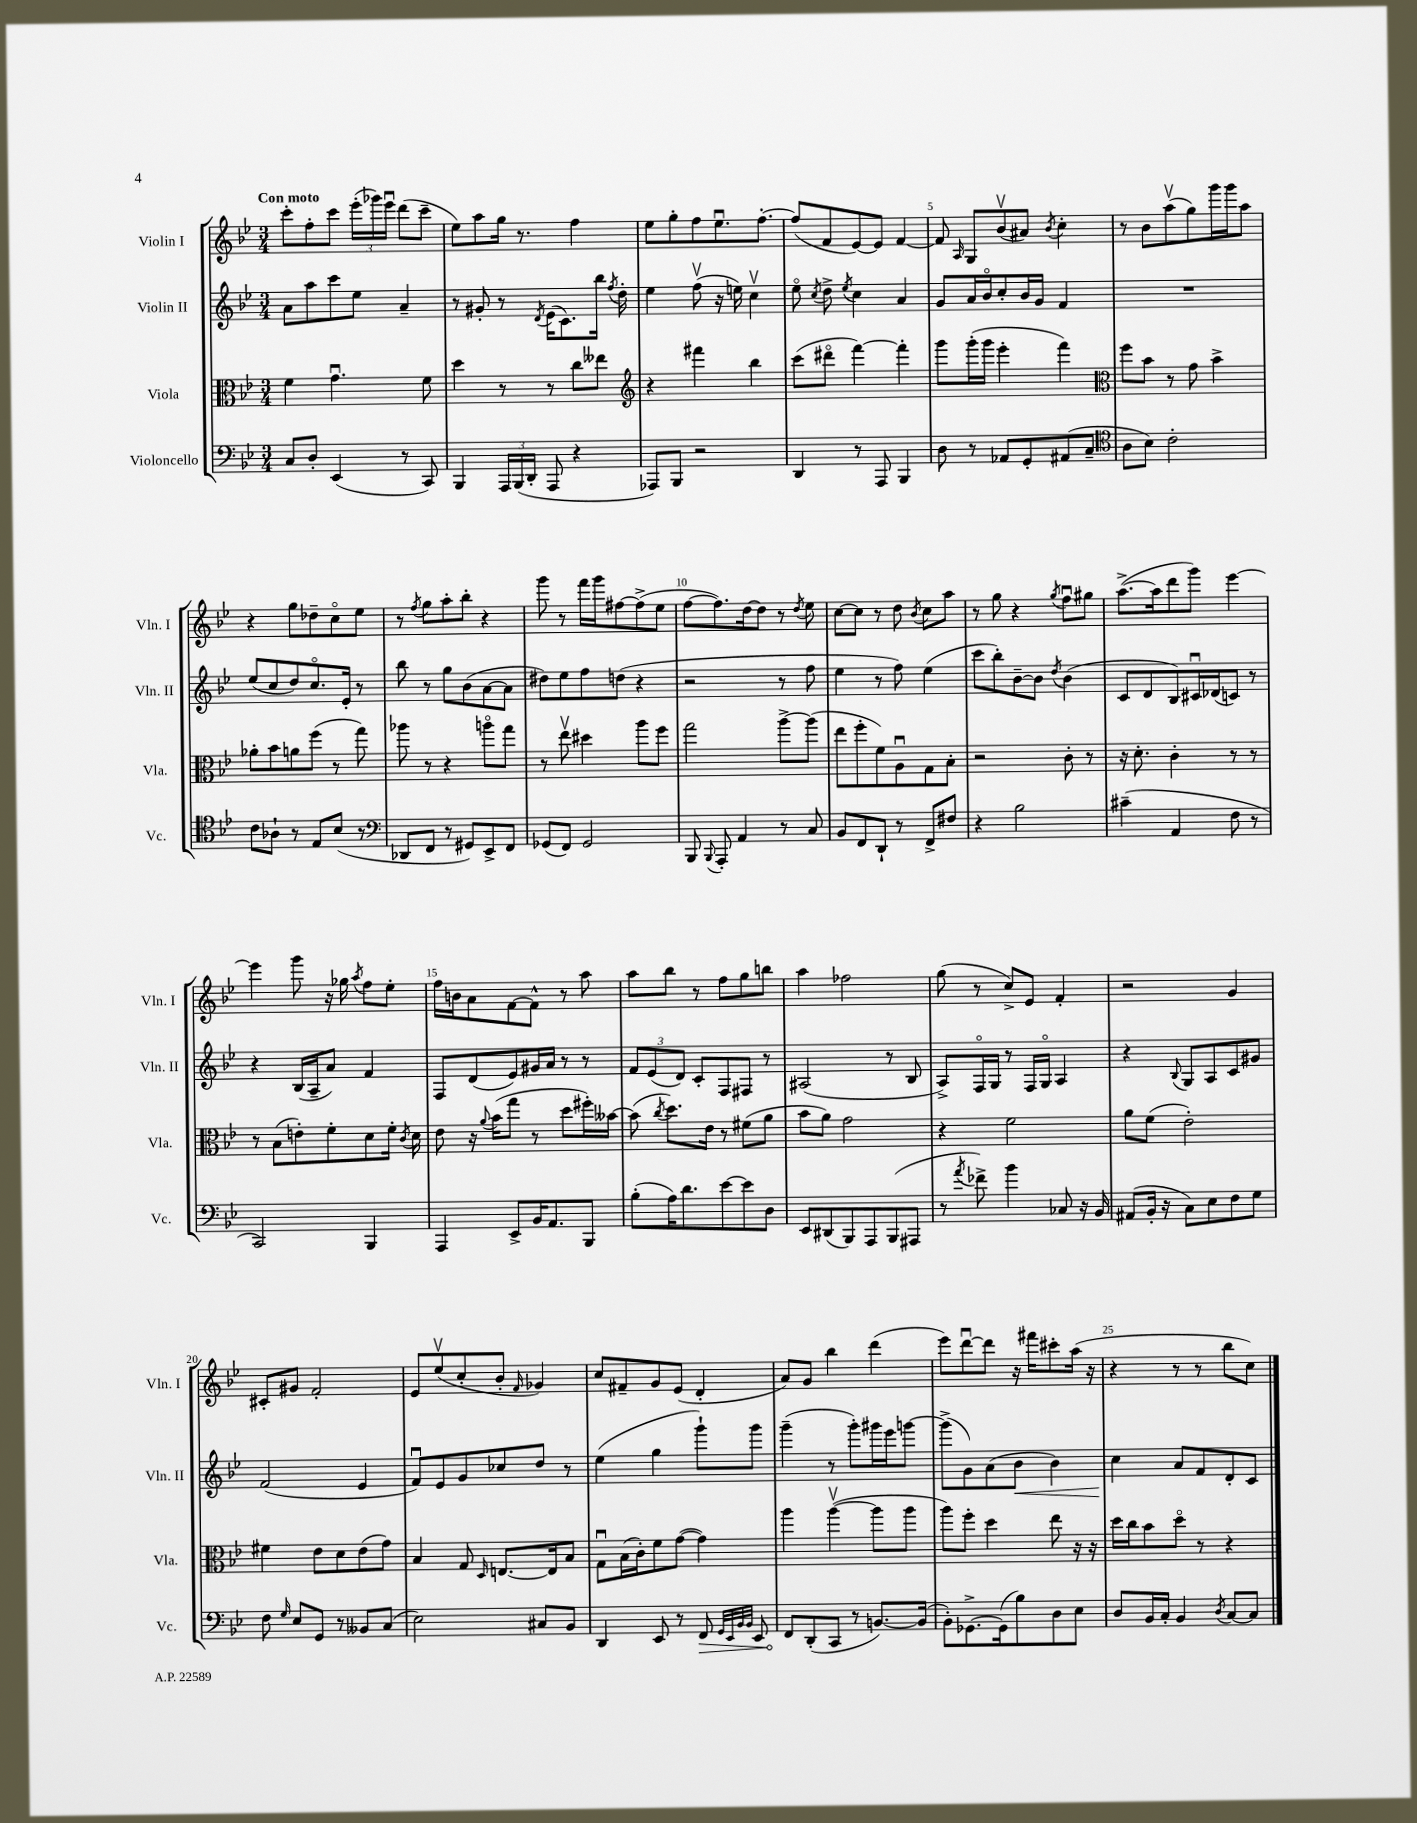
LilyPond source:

<<
\new StaffGroup <<
\new Staff = "s0" \with { instrumentName = "Violin I" shortInstrumentName = "Vln. I" } {
    \clef treble \key bes \major \numericTimeSignature \time 3/4 \tempo "Con moto"
    \autoBeamOff c'''8[-. f''8-. c'''8] \tuplet 3/2 { ees'''16[-.( ges'''16) ees'''16]\downbow } d'''8[( c'''8]-- |
    ees''8[) a''8 g''16] r8. f''4 |
    ees''8[ g''8-. f''8 ees''8.\downbow f''8.]~-. |
    f''8[( f'8 ees'8~) ees'8] f'4~ |
    f'8 \grace { a16 } g8[ bes'8\upbow( ais'8]) \acciaccatura { bes'8 } c''4-. |
    r8 bes'8[ a''8\upbow( g''8) g'''16 g'''16 a''8] |
    r4 g''8[ des''8-- c''8\flageolet ees''8] |
    r8 \acciaccatura { f''8 } g''8[ a''8-. bes''8]-. r4 |
    g'''8 r8 f'''16[ g'''16 fis''8~ fis''8->( ees''8] |
    f''8[~ f''8.) d''16~ d''8] r8 \acciaccatura { d''8 } ees''8 |
    c''8[~ c''8] r8 d''8 \acciaccatura { bes'8 } c''8[ a''8] |
    r8 g''8 r4 \acciaccatura { g''8 } f''8[\downbow gis''8] |
    a''8.[~->( a''16 d'''8 g'''8]) ees'''4~ |
    ees'''4 g'''8 r16 ges''16 \acciaccatura { a''8 } f''8[ ees''8]-. |
    f''16[ b'16 a'8 f'8~ f'8]-^ r8 a''8 |
    a''8[ bes''8] r8 f''8[ g''8 b''8] |
    a''4 fes''2 |
    g''8( r8 c''8[->) ees'8] f'4-. |
    r2 g'4 |
    cis'8[-. gis'8] f'2-. |
    ees'8[ ees''8\upbow( c''8-. bes'8]-. \grace { f'16 } ges'4) |
    c''8[ fis'8-- g'8 ees'8]( d'4-. |
    a'8[) g'8] bes''4 d'''4( |
    ees'''8[) d'''8~\downbow d'''8] r16 fis'''16[ cis'''8-. a''16]( r16 |
    r4 r8 r8 bes''8[ c''8]) \bar "|." |
}
\new Staff = "s1" \with { instrumentName = "Violin II" shortInstrumentName = "Vln. II" } {
    \clef treble \key bes \major \numericTimeSignature \time 3/4
    \autoBeamOff a'8[ a''8 c'''8 ees''8] a'4-- |
    r8 gis'8-. r8 \acciaccatura { d'8 } ees'16[( c'8.) bes''16] \acciaccatura { f''8 } d''16-. |
    ees''4 f''8\upbow( r16 e''16) c''4\upbow |
    ees''8\flageolet \acciaccatura { c''8 } d''8-> \acciaccatura { ees''8 } c''4 a'4 |
    g'8[ a'16 bes'16\flageolet c''8-. bes'16 g'16] f'4 |
    R2. |
    ees''8[( c''8 d''8) c''8.\flageolet ees'16]-. r8 |
    bes''8 r8 g''8[ bes'8( a'8~ a'8] |
    dis''8[) ees''8 f''8 d''8]( r4 |
    r2 r8 f''8 |
    ees''4 r8 f''8) ees''4( |
    c'''8[ bes''8-.) bes'8~-- bes'8] \acciaccatura { d''8 } bes'4( |
    c'8[ d'8 bes8) cis'16\downbow des'16( c'8]) r8 |
    r4 bes16[( a16-- a'8]) f'4 |
    f8[ d'8( ees'8) gis'16 a'16] r8 r8 |
    \tuplet 3/2 { f'8[ ees'8( d'8]) } c'8[-. f8 fis8] r8 |
    ais2( r8 bes8 |
    a8[->) f16\flageolet g16] r8 f16[ g16]\flageolet a4 |
    r4 \appoggiatura { bes8 } g8[ a8 c'8 gis'8] |
    f'2( ees'4 |
    f'8[\downbow) ees'8 g'8 ces''8 d''8] r8 |
    ees''4( g''4 g'''8[-!) g'''8] |
    g'''4--( r8 g'''8[-.) gis'''16 ees'''16 g'''8]~ |
    g'''8[->( g'8) a'8( bes'8]\< bes'4) |
    c''4\! a'8[ f'8 d'8-. c'8] \bar "|." |
}
\new Staff = "s2" \with { instrumentName = "Viola" shortInstrumentName = "Vla." } {
    \clef alto \key bes \major \numericTimeSignature \time 3/4
    \autoBeamOff f'4 g'4.\downbow f'8 |
    d''4 r8 r8 c''8[ eeses''8] |
    \clef treble r4 fis'''4 bes''4 |
    c'''8[( dis'''8]\flageolet f'''4~) f'''4-. |
    g'''8[ g'''16-.( g'''16] ees'''4-. f'''4) |
    \clef alto f''8[ bes'8] r8 g'8 bes'4-> |
    aes'8[-. bes'8 a'8 f''8]( r8 g''8) |
    aes''8 r8 r4 a''8[\flageolet g''8] |
    r8 ees''8\upbow dis''4 a''8[ f''8] |
    g''2 a''8[~-> a''8]( |
    ees''8[ f''8-. f'8) a8\downbow g8 bes8]-. |
    r2 c'8-. r8 |
    r16 d'8.-. c'4-. r8 r8 |
    r8 bes8[( e'8-.) f'8-. d'8 f'16]-. \acciaccatura { c'8 } d'16 |
    ees'8 r16 \appoggiatura { a'8 } bes'16[( g''8] r8 d''8[ fis''16-.) beses'16]~ |
    beses'8( \acciaccatura { c''8 } d''8.[) ees'16] r8 fis'8[( a'8] |
    bes'8[ a'8]) g'2 |
    r4 f'2 |
    a'8[ f'8]( ees'2-.) |
    fis'4 ees'8[ d'8 ees'8( g'8]) |
    bes4 g8 \grace { d16 } e8.[~ e16 bes8] |
    g8[\downbow bes16( c'16-.) f'8 g'8]~( g'4) |
    a''4 a''4~\upbow( a''8[ a''8] |
    a''8[) f''8]-. d''4 ees''8 r16 r16 |
    d''16[ c''16 bes'8 d''8]\flageolet r8 r4 \bar "|." |
}
\new Staff = "s3" \with { instrumentName = "Violoncello" shortInstrumentName = "Vc." } {
    \clef bass \key bes \major \numericTimeSignature \time 3/4
    \autoBeamOff c8[ d8]-. ees,4( r8 c,8) |
    bes,,4 \tuplet 3/2 { a,,16[ bes,,16( d,16]-. } a,,8 r4 |
    aes,,8[) bes,,8] r2 |
    d,4 r8 a,,8 bes,,4 |
    d8 r8 aes,8[ g,8-. ais,8( c8]-- |
    \clef tenor a8[ bes8]) c'2-. |
    c'8[ aes8]-! r8 ees8[ bes8]( r8 |
    \clef bass des,8[ f,8] r8 gis,8[) ees,8-> f,8] |
    ges,8[( f,8]) ges,2 |
    bes,,8 \appoggiatura { bes,,8 } a,,8-. a,4 r8 c8 |
    bes,8[ f,8 d,8]-! r8 f,8[-> fis8] |
    r4 bes2 |
    cis'4--( a,4 f8 r8 |
    c,2) bes,,4 |
    a,,4 ees,8[-> bes,16 a,8. bes,,8] |
    bes8[-.( a16) d'8. ees'8~ ees'8 d8] |
    ees,8[ dis,8( bes,,8) a,,8 bes,,8( ais,,8] |
    r8 \acciaccatura { a'8 } fes'8->) bes'4 ces8 r16 bes,16 |
    ais,8[( bes,16]-. r16 c8[) ees8 f8 g8] |
    f8 \grace { g16 } ees8[ g,8] r8 beses,8[ c8]( |
    ees2) cis8[ bes,8] |
    d,4 ees,8 r8 \once \override Hairpin.circled-tip = ##t f,8\> \grace { g,32[ ees,32 bes,32 bes,32] } ees,8 |
    f,8[\! d,8-.( c,8] r8 b,8.[~) b,16]( |
    bes,8[-.) ges,8.~-> ges,16( bes8) d8 ees8] |
    d8[ bes,16 c16]-. bes,4 \acciaccatura { d8 } c8[~ c8] \bar "|." |
}
>>
>>
\layout { \context { \Score \override BarNumber.break-visibility = ##(#f #t #t) barNumberVisibility = #(every-nth-bar-number-visible 5) } }
